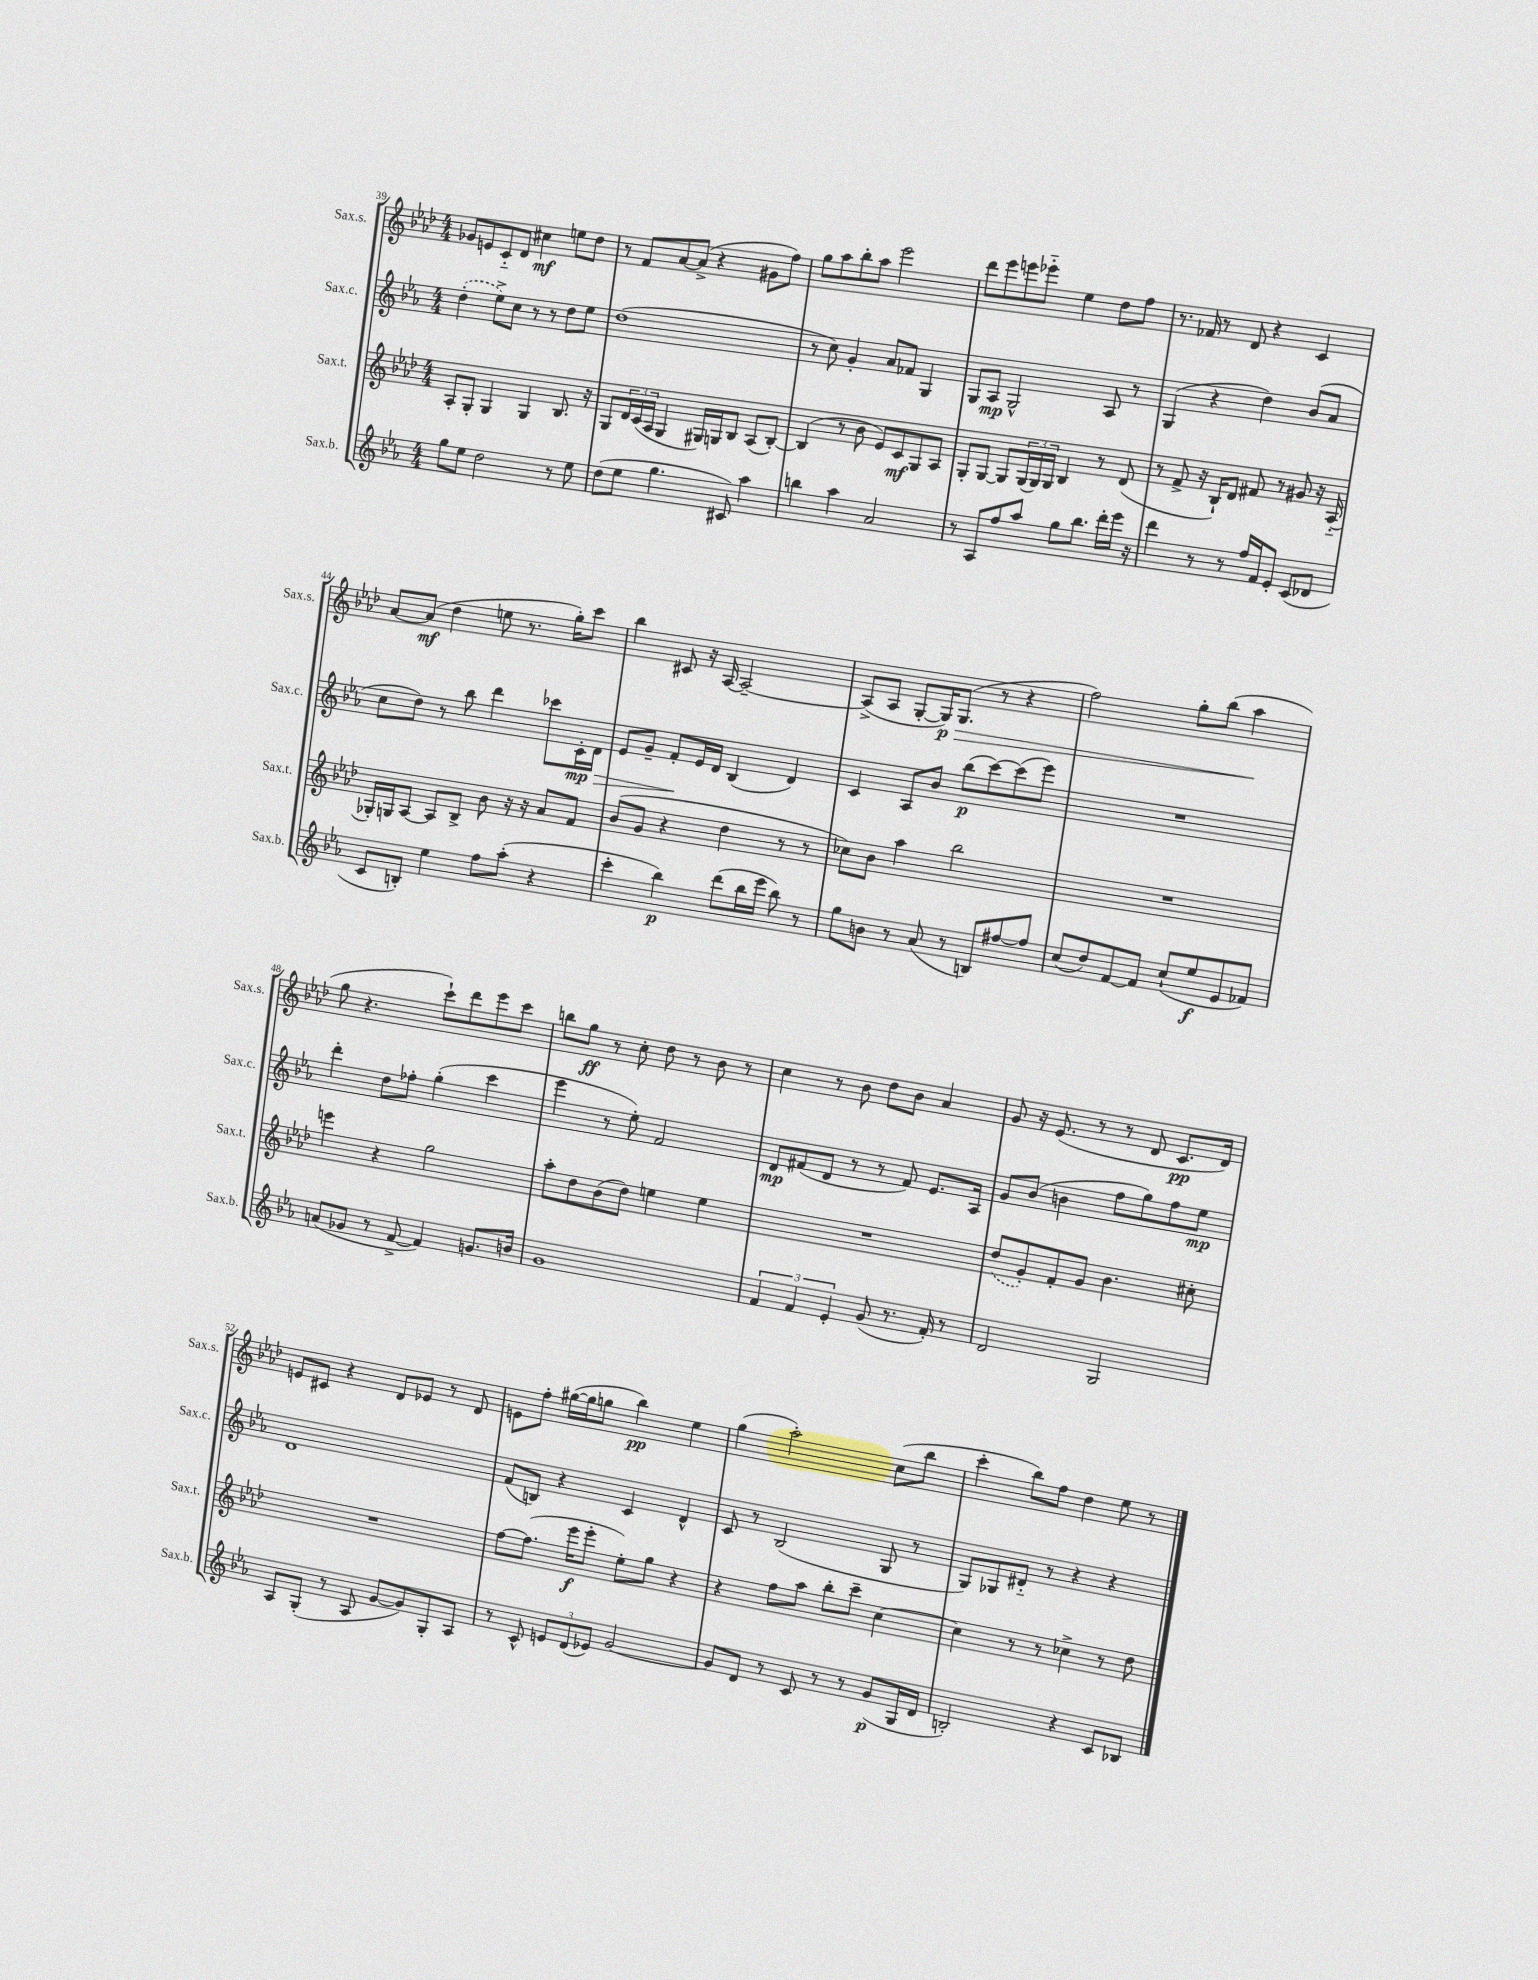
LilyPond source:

<<
\new StaffGroup <<
\new Staff = "s0" \with { instrumentName = "Sax.s." shortInstrumentName = "Sax.s." } {
    \clef treble \key aes \major \numericTimeSignature \time 4/4
    ges'8 e'8 c'8-_ des'8 cis''4\mf e''8 des''8 |
    r8 f'8 aes'8~ aes'8->( r4 gis'8 f''8) |
    g''8 aes''8 bes''8-. aes''8 ees'''2 |
    des'''8 ees'''8 e'''8 ees'''8-_ ees''4 des''8 f''8 |
    r8. fes'16 r8 des'8 r4 c'4 |
    aes'8~ aes'8\mf( des''4 e''8 r8. g''16-.) c'''8 |
    bes''4 cis'8 r16 aes16~ aes2~-- |
    aes8->( aes8 g8~-. g16\p\>) g8.( r8 r4 |
    f''2) g''8-. bes''8( aes''4\! |
    g''8 r4. c'''8-!) des'''8 ees'''8 c'''8 |
    b''8 g''8\ff r8 c''8-. des''8 r8 bes'8 r8 |
    c''4 r8 bes'8 des''8 bes'8 aes'4 |
    g'8 r16 ees'8.( r8 r8 des'8 c'8.\pp des'16) |
    e'8 cis'8 r4 des'8 ees'8 r8 des'8 |
    e'8 f''8-. gis''16~( gis''16 g''8 bes''4\pp) ees''4 |
    g''4( aes''2-.) c''8( bes''8 |
    c'''4-. bes''8) f''8 des''4 ees''8 r8 \bar "|." |
}
\new Staff = "s1" \with { instrumentName = "Sax.c." shortInstrumentName = "Sax.c." } {
    \clef treble \key ees \major \numericTimeSignature \time 4/4
    \once \slurDashed d''4-.( ees''8->) c''8 r8 r8 d''8 ees''8 |
    d''1( |
    r8 c''8) g'4-. aes'8 fes'8 g4 |
    g8 aes8\mp g2-^ aes8 r8 |
    g4( r4 d''4) bes'8( aes'8 |
    c''8 d''8) r8 bes''8 d'''4 ces'''8 c'16-.\mp\> d'16 |
    ees'8 g'8-- f'8-.\! ees'16 d'16 bes4( d'4) |
    c'4 aes8 bes'8 bes''8\p( c'''8~) c'''8( ees'''8) |
    R1 |
    d'''4-. d''8 fes''8-. g''4-.( c'''4 |
    ees'''4 r8 ees''8-.) f'2 |
    d'8\mp fis'8( d'8 r8 r8 fis'8) ees'8. aes16 |
    g'8 bes'8( b'4 f''8 g''8) f''8 ees''8\mp |
    d'1 |
    f'8( b8) r4 c'4 d'4-^ |
    c'8 r8 bes2( g8 r8 |
    g8) ges8 dis'8-_ r8 r4 r4 \bar "|." |
}
\new Staff = "s2" \with { instrumentName = "Sax.t." shortInstrumentName = "Sax.t." } {
    \clef treble \key aes \major \numericTimeSignature \time 4/4
    aes8-. g8-. g4 g4 bes8. r16 |
    g8 \tuplet 3/2 { des'16 c'16( aes16 } g4 gis16) g16 bes8 aes8( bes8~-.) |
    bes4( r8 bes'8 ees'8) c'8\mf g8 aes8 |
    g8-. g8~ g8 \tuplet 3/2 { g16( g16) g16 } bes4 r8 des'8( |
    r8 f'8-> r16 bes16-!) des'8 fis'8 r8 gis'8 r16 aes16-_( |
    ges16-.) g16 aes8~ aes8 bes8-> bes'8 r16 r16 aes'8 f'8 |
    bes'8( g'8 r4 des''4 r8 r8 |
    ces''8) bes'8 aes''4 bes''2 |
    R1 |
    e'''4 r4 g''2 |
    aes''8-. des''8 bes'8( des''8) e''4 e''4 |
    R1 |
    \once \slurDashed des''8( g'8-.) f'8-. g'8 bes'4. cis''8-. |
    R1 |
    f''8~ f''8.( ees'''16\f ees'''8-. ees''8-.) g''8 r4 |
    r4 f''8 aes''8 bes''8-. c'''8-- c''4~ |
    c''4 r8 r8 ces''4-> r8 des''8 \bar "|." |
}
\new Staff = "s3" \with { instrumentName = "Sax.b." shortInstrumentName = "Sax.b." } {
    \clef treble \key ees \major \numericTimeSignature \time 4/4
    g''8 ees''8 d''2 r8 ees''8 |
    d''8( ees''8 g''4. cis'8) aes''4 |
    b''4 aes''4 aes'2 |
    r8 aes8 f''8 aes''8 g''8 bes''8. d'''16-. ees'''16 r16 |
    d'''4 r8 r8 f''16 f'16 ees'8-. c'8( des'8 |
    c'8 b8-.) ees''4 f''8 aes''8-.( r4 |
    c'''4-. bes''4\p) d'''8( bes''16 ees'''16 bes''8) r8 |
    g''8 b'8 r8 aes'8( r8 b8) fis''8~ fis''8 |
    c''8( d''8) f'8~ f'8 c''8-!( ees''8\f ees'8 fes'8) |
    a'8( ges'8 r8 f'8~-> f'4) g'8. b'16 |
    g'1 |
    \tuplet 3/2 { f'4 f'4 ees'4-. } g'8( r8. f'16-.) r8 |
    d'2 g2 |
    aes8 g8-.( r8 aes8 g'8~ g'8) g8-. aes8 |
    r8 c'8-^ \tuplet 3/2 { e'8 d'8( ees'8) } g'2~ |
    g'8 d'8 r8 c'8 r8 r8 g'8\p( g16 d'16 |
    b2-.) r4 c'8 bes8 \bar "|." |
}
>>
>>
\layout { \context { \Score currentBarNumber = #39 } }
